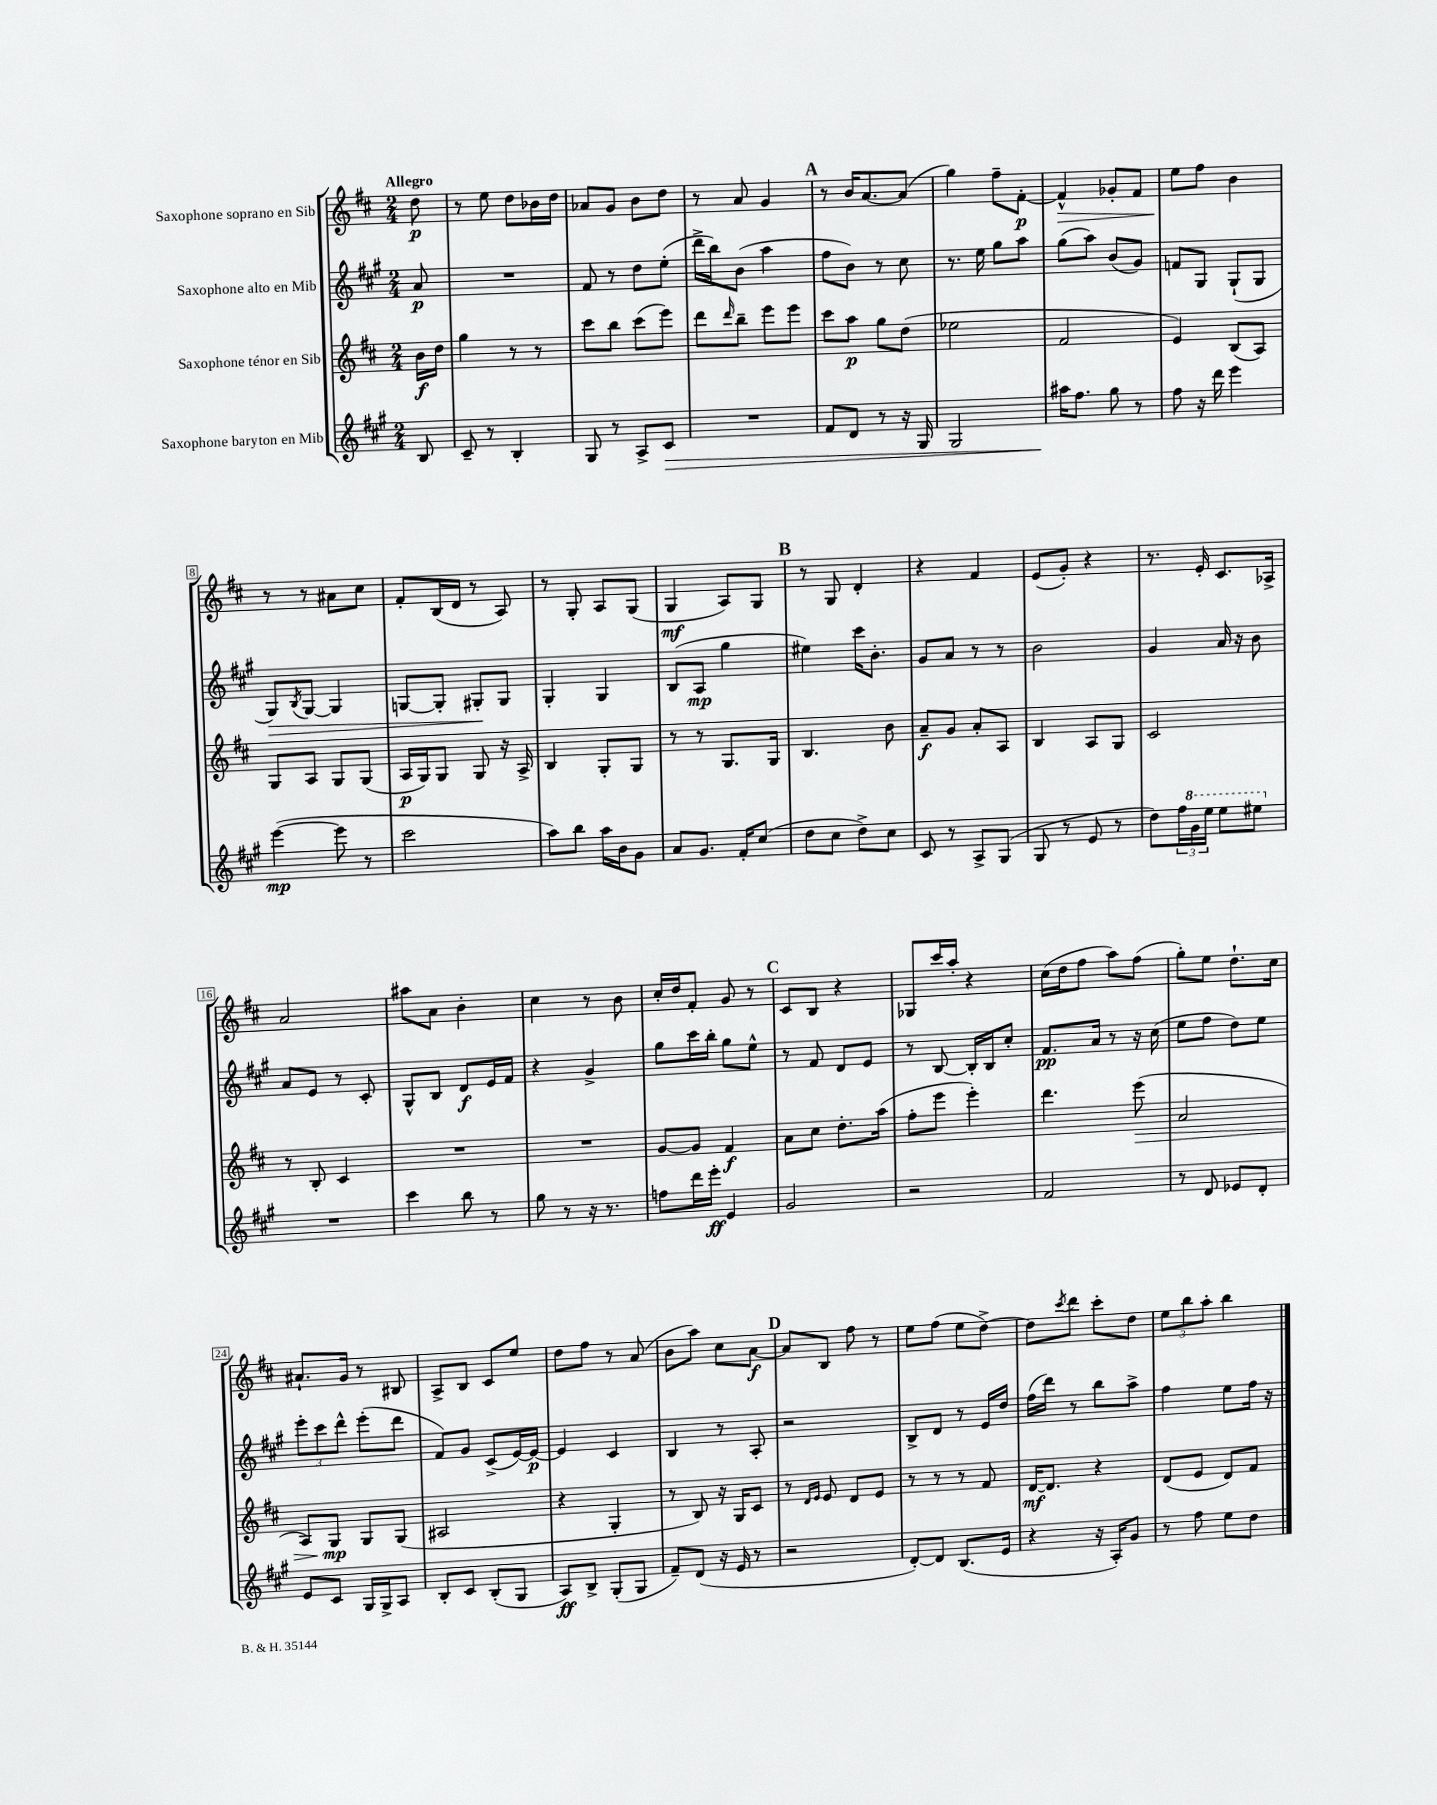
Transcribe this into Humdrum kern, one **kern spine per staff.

**kern	**kern	**kern	**kern
*staff4	*staff3	*staff2	*staff1
*clefG2	*clefG2	*clefG2	*clefG2
*k[f#c#g#]	*k[f#c#]	*k[f#c#g#]	*k[f#c#]
*M2/4	*M2/4	*M2/4	*M2/4
8B	16b	8a	8dd
.	16dd	.	.
=	=	=	=
8c#~	4gg	2r	8r
8r	.	.	8ee
4B'	8r	.	8dd
.	8r	.	16b-
.	.	.	16dd
=	=	=	=
8G#	8ccc#	8f#	8a-
8r	8bb	8r	8g
8A^	(8ccc#	8dd	8b
8c#	8eee)	(8ee'	8dd
=	=	=	=
2r	8ddd	16ddd^	8r
.	.	16bb)	.
.	16qqddd	.	.
.	8bb~	(8b	8a
.	8eee	4aa	4g
.	8eee	.	.
=	=	=	=
8f#	8ccc#	8ff#	8r
8d	8aa	8b)	16b
.	.	.	[8.a
8r	8gg	8r	.
16r	(8dd	8cc#	(8a]
16G#	.	.	.
=	=	=	=
2G#	2ee-	8.r	4gg)
.	.	16ee	.
.	.	8gg#	8ff#~
.	.	8aa	[8f#'
=	=	=	=
16aa#	2f#	(8gg#	4f#^^]
8.ff#	.	.	.
.	.	8aa)	.
8gg#	.	(8b	8g-'
8r	.	8g#)	8f#
=	=	=	=
8ff#	4e)	8f	8ee
16r	.	8G#	8ff#
16ddd	.	.	.
4eee	(8B	(8G#`	4b
.	8A)	8G#	.
=	=	=	=
([4eee	8G	8G#)	8r
.	.	8qB	.
.	8A	[8G#	8r
8eee]	8G	4G#]	8a#
8r	(8G	.	8cc#
=	=	=	=
2ccc#	16A	[8G	8f#'
.	16G)	.	.
.	8G	8G']	(16B
.	.	.	16d
.	8G	8G#'	8r
.	16r	8G#	8A)
.	16A^	.	.
=	=	=	=
8aa)	4B	4G#'	8r
8bb	.	.	8G'
16aa	8G'	4G#	8A
16b	.	.	.
8g#	8G	.	(8G
=	=	=	=
8a	8r	(8B	4G
8.g#	8r	8A	.
.	8.G	4gg#	8A)
16f#'	.	.	.
(8cc#	.	.	8G
.	16G	.	.
=	=	=	=
8dd	4.B	4ee#)	8r
8cc#	.	.	8G
8dd^)	.	16ccc#	4d'
.	.	8.b'	.
8cc#	8b	.	.
=	=	=	=
8c#	8a~	8g#	4r
8r	8g	8a	.
8A^	8a'	8r	4f#
(8G#	8A	8r	.
=	=	=	=
8G#	4B	2b	(8e
8r	.	.	8g')
8e	8A	.	4r
8r	8G	.	.
=	=	=	=
8dd)	2c#	4g#	8.r
24ff#	.	.	.
24gg#	.	.	.
.	.	.	16e'
24eee	.	.	.
8eee	.	16a	8.c#
.	.	16r	.
8eee#	.	8b	.
.	.	.	16A-^
=	=	=	=
2r	8r	8a	2a
.	8B'	8e	.
.	4c#	8r	.
.	.	8c#'	.
=	=	=	=
4ccc#	2r	8G#^^	8aa#
.	.	8B	8a
8bb	.	8d	4b'
8r	.	16e	.
.	.	16f#	.
=	=	=	=
8gg#	2r	4r	4cc#
8r	.	.	.
16r	.	4g#^	8r
8.r	.	.	.
.	.	.	8b
=	=	=	=
8ff	[8g	8gg#	16cc#'
.	.	.	16dd
16ddd	8g]	16ccc#	8f#'
16eee'	.	16bb'	.
4e	4f#	8gg#	8g
.	.	8ee^^	8r
=	=	=	=
2g#	8a	8r	8c#
.	8cc#	8f#	8B
.	8.dd'	8d	4r
.	.	8e	.
.	(16aa	.	.
=	=	=	=
2r	8ff#'	8r	8G-
.	8eee	[8B	16ccc#
.	.	.	16aa'
.	4eee')	16B']	4r
.	.	16B	.
.	.	8cc#'	.
=	=	=	=
2f#	4.ddd	8.f#	(16cc#
.	.	.	16dd
.	.	.	8ff#
.	.	16a	.
.	.	8r	8aa)
.	(8eee	16r	(8ff#
.	.	(16cc#	.
=	=	=	=
8r	2a	8ee	8gg')
8d	.	8ff#	8ee
8e-	.	8dd)	8.dd`
8d'	.	8ee	.
.	.	.	16cc#
=	=	=	=
8e	8A)	12eee'	8.a#`
.	.	12ccc#	.
8c#	8G	.	.
.	.	12ddd^^	.
.	.	.	16g
16G#	8G	(8eee'	8r
16G#^	.	.	.
8A	(8G	8ddd	8B#
=	=	=	=
8B'	2A#	8f#)	8A^
8c#	.	8g#	8B
(8B'	.	(8c#^	8c#
8G#	.	[16e)	8ee
.	.	16e_	.
=	=	=	=
8A)	4r	4e]	8dd
8B^	.	.	8ff#
(8G#'	4G'	4c#	8r
8G#	.	.	(8a
=	=	=	=
8f#~)	8r	4B	8b
(8d	8B)	.	8aa)
16r	16r	8r	8cc#
16e	16G	.	.
8r	8c#	8A'	[8a
=	=	=	=
2r	8r	2r	8a]
.	16qqd	.	.
.	16qqe	.	.
.	8e	.	8B
.	8d	.	8ff#
.	8e	.	8r
=	=	=	=
[8d')	8r	8B^	8ee
8d]	8r	8d	(8ff#
(8.B	8r	8r	8ee
.	8f#	16e	[8dd^)
16e	.	16dd	.
=	=	=	=
4r	[16d	(16ff#	8dd]
.	8.d]	16ddd)	.
.	.	.	8qccc#
.	.	8r	8ddd
16r	4r	8bb	8ccc#'
16A')	.	.	.
8g#	.	8aa^	8dd
=	=	=	=
8r	(8d	4ff#	12ee
.	.	.	12bb
8ff#	8e	.	.
.	.	.	12aa'
8ee	8d)	8ee	4bb
8dd	8f#	16ff#	.
.	.	16r	.
==	==	==	==
*-	*-	*-	*-
